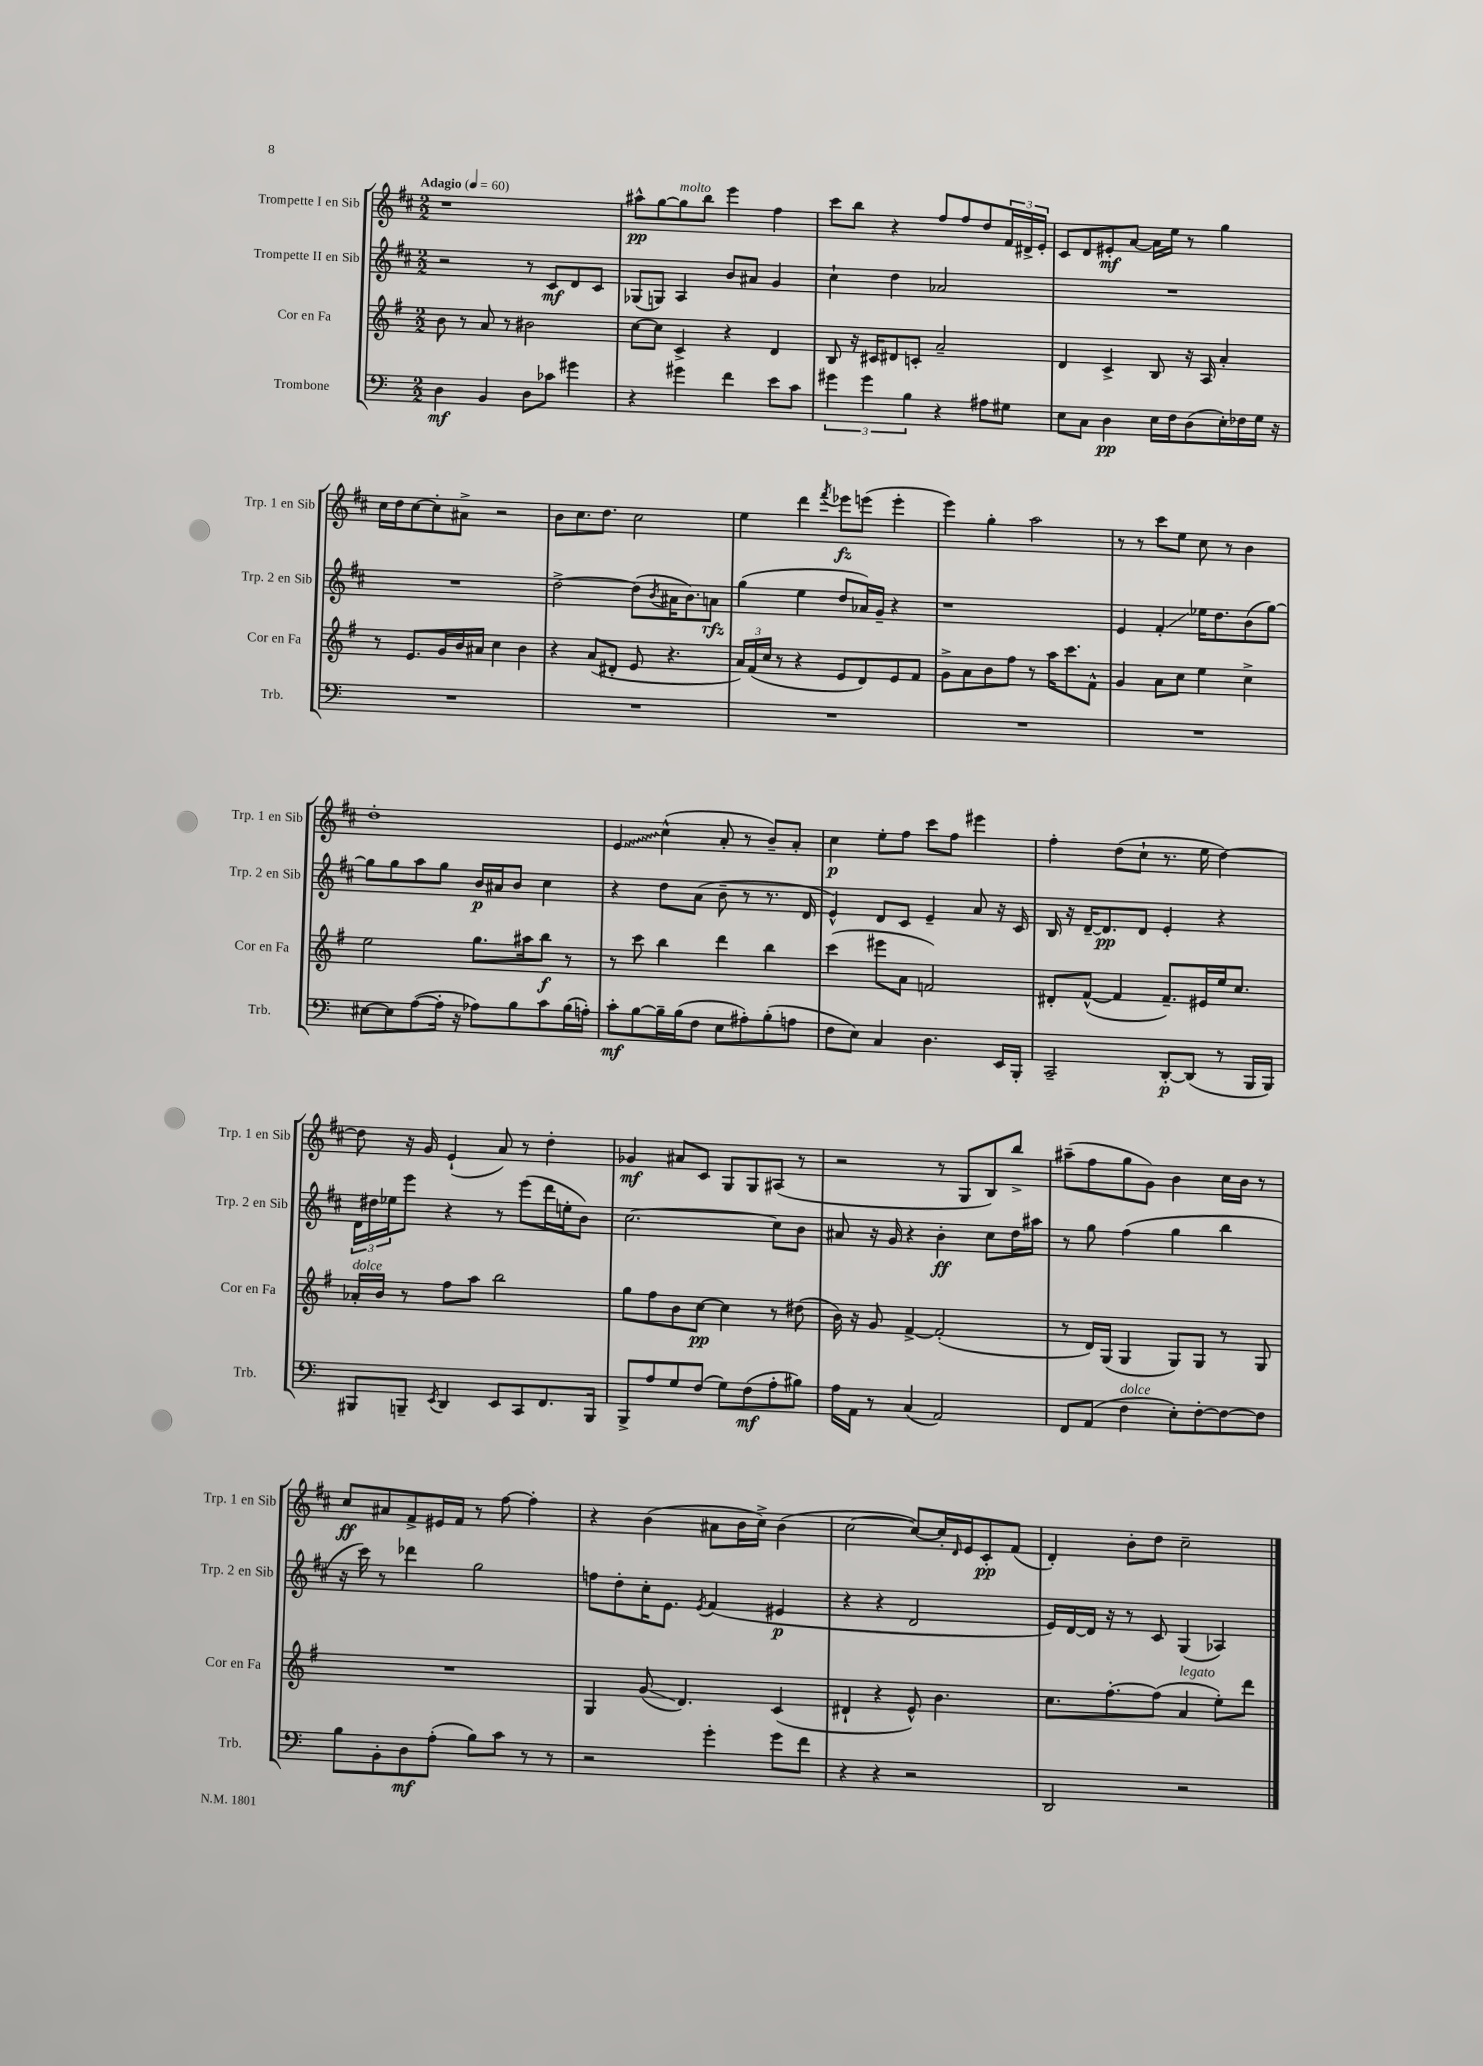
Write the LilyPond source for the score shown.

<<
\new StaffGroup <<
\new Staff = "s0" \with { instrumentName = "Trompette I en Sib" shortInstrumentName = "Trp. 1 en Sib" } {
    \clef treble \key d \major \numericTimeSignature \time 2/2 \tempo "Adagio" 4 = 60
    r1 |
    ais''8-^\pp g''8~ g''8^\markup { \italic "molto" } b''8 e'''4 fis''4 |
    cis'''8 b''8 r4 fis''8 fis''8 d''8 \tuplet 3/2 { fis'16 dis'16-> e'16-. } |
    cis'8 d'8 eis'8-.\mf a'8~ a'16 e''16 r8 g''4 |
    cis''16 d''16 cis''8~ cis''8-. ais'8-> r2 |
    b'8 cis''8. d''8. cis''2 |
    e''4 d'''4 \acciaccatura { fis'''8 } ees'''8\fz e'''8( e'''4-. |
    e'''4) g''4-. a''2 |
    r8 r8 cis'''8 e''8 cis''8 r8 b'4 |
    d''1-. |
    \once \override Glissando.style = #'zigzag e'4\glissando cis''4-^( a'8-. r8 b'8--) a'8-. |
    cis''4\p e''8-. fis''8 cis'''8 fis''8 eis'''4 |
    fis''4-. d''8( cis''8-! r8. e''16 d''4~) |
    d''8 r16 g'16 e'4-!( a'8) r8 d''4-. |
    ges'4\mf ais'8 cis'8 g8 g8 ais8( r8 |
    r2 r8 g8 b8) b''8-> |
    ais''8--( fis''8 g''8 g'8) b'4 cis''16 b'16 r8 |
    cis''8\ff ais'8 fis'8-> eis'16 fis'16 r8 fis''8~ fis''4-. |
    r4 b'4( ais'8 b'16 cis''16->) b'4( |
    cis''2~ cis''8~) cis''16-. \grace { d'16 } e'16 cis'8-.\pp fis'8( |
    d'4-.) b'8-. d''8 cis''2-- \bar "|." |
}
\new Staff = "s1" \with { instrumentName = "Trompette II en Sib" shortInstrumentName = "Trp. 2 en Sib" } {
    \clef treble \key d \major \numericTimeSignature \time 2/2
    r2 r8 cis'8\mf d'8 cis'8 |
    ges8( g8) a4 b'8 ais'8 g'4 |
    cis''4-! d''4 aes'2 |
    R1 |
    R1 |
    d''2~-> d''8( \acciaccatura { b'8 } ais'16 b'8.) a'8\rfz |
    g''4( e''4 d''8 aes'16) g'16-- r4 |
    r1 |
    e'4 fis'4-.\glissando ees''16 d''8. b'8( g''8~) |
    g''8 g''8 a''8 g''8 b'16\p ais'16 b'8 cis''4 |
    r4 d''8 a'8( b'8-- r8 r8. d'16 |
    e'4-^) d'8 cis'8 e'4-- a'8 r16 cis'16 |
    b16 r16 d'16~-- d'8.\pp d'8 e'4-. r4 |
    \tuplet 3/2 { d'16 dis''16 ees''16 } e'''8 r4 r8 e'''8( d'''16 e''16-. b'8) |
    cis''2.~ cis''8 b'8 |
    ais'8 r16 g'16 r4 b'4-.\ff cis''8 d''16 ais''16 |
    r8 g''8 fis''4( g''4 b''4 |
    r16 cis'''16) r8 des'''4 g''2 |
    f''8 d''8-. cis''16-. e'8. \acciaccatura { e'8 } fis'4( eis'4\p |
    r4 r4 d'2 |
    e'16) d'16~ d'16 r16 r8 cis'8 g4( aes4) \bar "|." |
}
\new Staff = "s2" \with { instrumentName = "Cor en Fa" shortInstrumentName = "Cor en Fa" } {
    \clef treble \key g \major \numericTimeSignature \time 2/2
    b'8 r8 a'8 r8 bis'2 |
    c''8~ c''8 c'4-> r4 d'4 |
    b8 r16 cis'16 dis'8 c'8-. a'2-- |
    d'4 c'4-> b8 r16 a16 a'4-. |
    r8 e'8. g'16 b'16 ais'16 c''4 b'4 |
    r4 a'8( dis'8-. e'8 r4. |
    \tuplet 3/2 { a'16) fis'16( c''16 } r8 r4 e'8 d'8) e'8 fis'8 |
    g'8-> a'8 b'8 fis''8 r8 a''16 c'''8. fis'8-^ |
    g'4 a'8 c''8 e''4 c''4-> |
    e''2 g''8. ais''16 b''8\f r8 |
    r8 c'''8 b''4 d'''4 b''4 |
    c'''4( eis'''8 a'8 f'2) |
    dis'8-. fis'8~-^( fis'4 fis'8.--) eis'16 e''16 c''8. |
    aes'16-.^\markup { \italic "dolce" } b'16 r8 fis''8 a''8 b''2 |
    g''8 fis''8 b'8 c''8~\pp c''4 r8 dis''8( |
    b'16) r16 g'8 fis'4~-> fis'2-.( |
    r8 d'16) g16( g4 g8) g8 r8 g8 |
    R1 |
    g4 g'8\glissando( d'4.) c'4( |
    dis'4-! r4 e'8-^) b'4. |
    c''8. fis''8.~-. fis''8( a'4^\markup { \italic "legato" } e''8-.) d'''8 \bar "|." |
}
\new Staff = "s3" \with { instrumentName = "Trombone" shortInstrumentName = "Trb." } {
    \clef bass \key c \major \numericTimeSignature \time 2/2
    d4\mf b,4 d8 ces'8 gis'4 |
    r4 gis'4 f'4 e'8 c'8 |
    \tuplet 3/2 { gis'4 gis'4 b4 } r4 ais8 gis8 |
    e8 c8 d4\pp e16 f16 d8( e16-.) fes16 g16 r16 |
    R1 |
    R1 |
    R1 |
    R1 |
    R1 |
    eis8~ eis8 a8~( a16-. r16 aes8) b8 c'8 b16( a16-.) |
    c'8-.\mf b8~ b16-- b16( f8 e8 ais8-.) b8-.( a8 |
    f8 e8) c4 d4. e,16 b,,16-. |
    c,2-- d,8~-.\p d,8( r8 b,,16 b,,16) |
    bis,,8 b,,8-- \acciaccatura { e,8 } d,4 e,8 c,8 f,8. b,,16 |
    b,,8-> a8 g8 f8( g8) f8\mf( a8-. bis8) |
    a16 a,16 r8 c4( a,2) |
    f,8 a,8( f4^\markup { \italic "dolce" } e8-.) f8~-. f8~ f8 |
    b8 b,8-. d8\mf a8-.( b8) c'8 r8 r8 |
    r2 g'4-. g'8 f'8 |
    r4 r4 r2 |
    d,2 r2 \bar "|." |
}
>>
>>
\layout { \context { \Score \remove "Bar_number_engraver" } }
